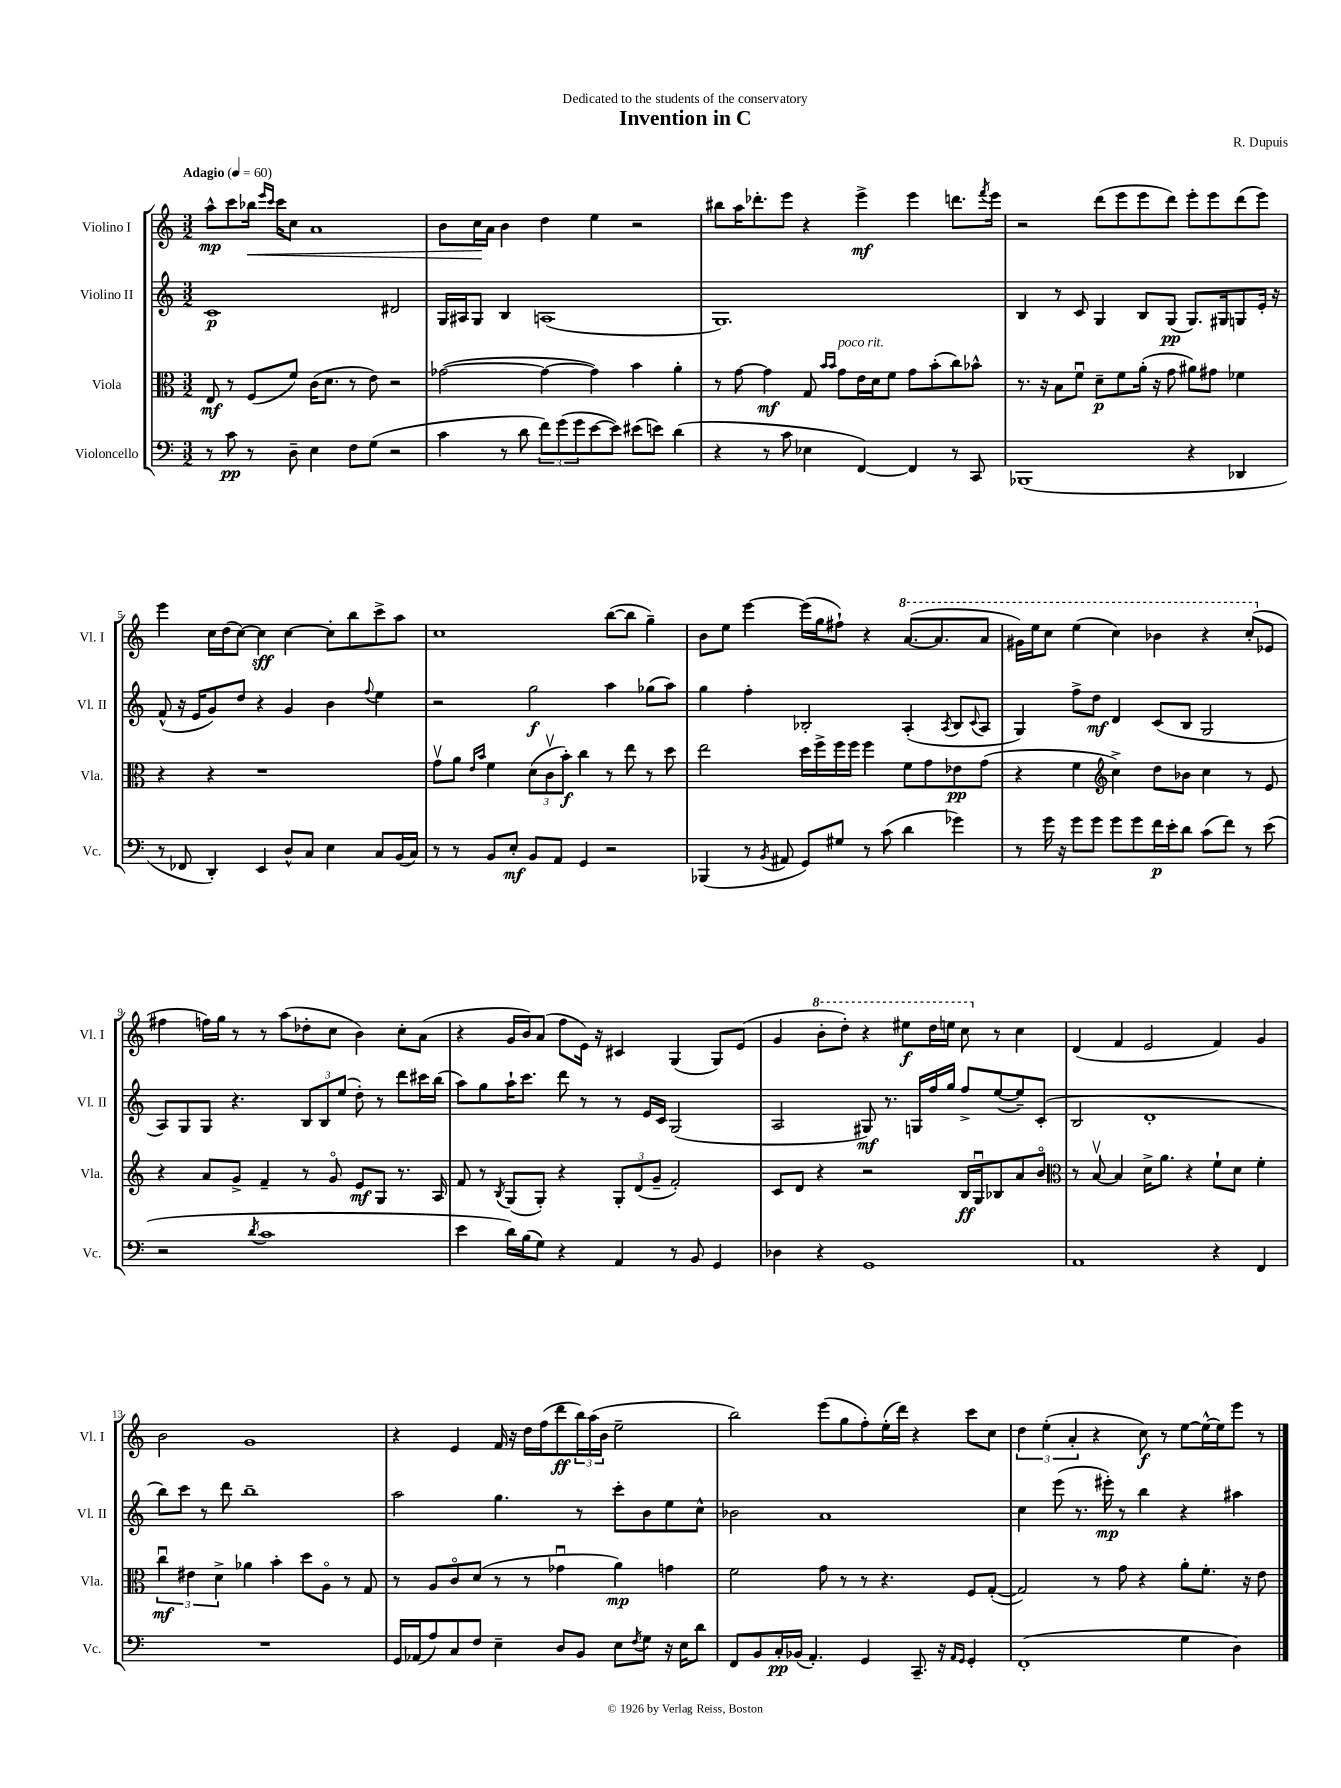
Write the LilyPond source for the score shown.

\header { title = "Invention in C" composer = "R. Dupuis" dedication = "Dedicated to the students of the conservatory" }
<<
\new StaffGroup <<
\new Staff = "s0" \with { instrumentName = "Violino I" shortInstrumentName = "Vl. I" } {
    \clef treble \key c \major \numericTimeSignature \time 3/2 \tempo "Adagio" 4 = 60
    a''8-^\mp c'''8 bes''16\< \grace { e'''16 c'''16 } c'''16 c''8 a'1 |
    b'8 c''16\! a'16 b'4 d''4 e''4 r2 |
    bis''8 a''16 des'''8.-. e'''8 r4 e'''4->\mf e'''4 d'''8. \acciaccatura { f'''8 } e'''16 |
    r2 d'''8( e'''8 e'''8 d'''8) e'''8-. e'''8 d'''8( e'''8) |
    e'''4 c''16 d''16( c''8~) c''4\sff c''4~ c''8-. b''8 c'''8-> a''8 |
    c''1 b''8~( b''8 g''4--) |
    b'8 e''8 e'''4~ e'''16( g''16 fis''8-!) r4 \ottava #1 a''8.~( a''8. a''8 |
    gis''16) e'''16 c'''8 e'''4( c'''4) bes''4 r4 c'''8-.( \ottava #0 ees'8 |
    fis''4 f''16) g''16 r8 r8 a''8( des''8-. c''8 b'4) c''8-. a'8( |
    r4 g'16 b'16) a'8( f''8 e'16) r16 cis'4 g4( g8) e'8( |
    g'4 \ottava #1 b''8-. d'''8-.) r4 eis'''8\f d'''16 e'''16 c'''8 \ottava #0 r8 c''4 |
    d'4( f'4 e'2 f'4) g'4 |
    b'2 g'1 |
    r4 e'4 f'16 r16 d''16 f''16( d'''8\ff \tuplet 3/2 { b''16) a''16( b'16 } e''2-- |
    b''2) e'''8( g''8 f''8-.) e''16-.( d'''16) r4 c'''8 c''8 |
    \tuplet 3/2 { d''4 e''4-.( a'4-. } r4 c''8\f) r8 e''8~ e''16~-^ e''16 e'''8 r8 \bar "|." |
}
\new Staff = "s1" \with { instrumentName = "Violino II" shortInstrumentName = "Vl. II" } {
    \clef treble \key c \major \numericTimeSignature \time 3/2
    c'1\p dis'2 |
    g16 ais16 g8 b4 a1( |
    g1.) |
    b4 r8 c'8 g4 b8 g8\pp( g8.) gis16 g8 e'16-. r16 |
    f'8-^( r16 e'16 g'8) d''8 r4 g'4 b'4 \appoggiatura { f''8 } e''4 |
    r2 g''2\f a''4 ges''8( a''8) |
    g''4 f''4-. bes2-. a4-.( \acciaccatura { a8 } bes8 \appoggiatura { c'8 } a8 |
    g4) f''8-> d''8\mf d'4 c'8( b8 g2 |
    a8) g8 g8 r4. \tuplet 3/2 { b8 b8 e''8( } d''8-.) r8 d'''8 cis'''16 b''16( |
    a''8) g''8 a''16-! c'''8. d'''8 r8 r8 e'16 c'16 g2( |
    a2 gis8\mf) r8. g16 f''16 g''16 f''8-> e''8~( e''8--) c'8-.( |
    b2 d'1-. |
    b''8) c'''8 r8 d'''8 b''1-- |
    a''2 g''4. r8 c'''8-. b'8 e''8 c''8-^ |
    bes'2 a'1 |
    c''4 e'''8( r8. eis'''16-.\mp) r8 b''4 r4 ais''4 \bar "|." |
}
\new Staff = "s2" \with { instrumentName = "Viola" shortInstrumentName = "Vla." } {
    \clef alto \key c \major \numericTimeSignature \time 3/2
    e8\mf r8 f8( f'8) c'16( d'8. r8 e'8) r2 |
    ges'2~( ges'4~ ges'4) b'4 a'4-. |
    r8 g'8~ g'4\mf g8 \grace { b'16 b'16 } g'8^\markup { \italic "poco rit." } e'16 d'16 f'8 g'8 b'8-.( c''8) bes'8-^ |
    r8. r16 b8 f'8\downbow d'8--\p f'8 a'16-.( r16 g'8 ais'8) gis'8 fes'4 |
    r4 r4 r1 |
    g'8\upbow a'8 \grace { e'16 b'16 } f'4 \tuplet 3/2 { d'8( c'8\upbow b'8-.\f) } c''4 r8 e''8 r8 d''8 |
    e''2 d''16 f''16-> f''16 f''16 f''4 f'8 g'8 ees'8\pp g'8( |
    r4 f'4 \clef treble c''4->) d''8 bes'8 c''4 r8 e'8 |
    r4 a'8 g'8-> f'4-- r8 g'8\flageolet e'8\mf g8 r8. a16 |
    f'8 r8 \acciaccatura { b8 } g8( g8-.) r4 \tuplet 3/2 { g8-. d'8( g'8-- } f'2-.) |
    c'8 d'8 r4 r2 b16\ff g16\downbow bes8 a'8 b'8\flageolet |
    \clef alto r8 b8~\upbow b4 d'16-> a'8. r4 f'8-! d'8 f'4-. |
    \tuplet 3/2 { c''4\downbow\mf eis'4 d'4-> } aes'4 b'4-. d''8 a8\flageolet r8 g8 |
    r8 a8 c'8\flageolet d'8( r8 r8 ges'4\downbow a'4\mp) g'4 |
    f'2 g'8 r8 r8 r4. f8 g8~-.( |
    g2) r8 g'8 r4 a'8-. f'8.-. r16 e'8 \bar "|." |
}
\new Staff = "s3" \with { instrumentName = "Violoncello" shortInstrumentName = "Vc." } {
    \clef bass \key c \major \numericTimeSignature \time 3/2
    r8 c'8\pp r8 d8-- e4 f8 g8( r2 |
    c'4 r8 d'8 \tuplet 3/2 { f'8) g'8( g'8 } e'8~ e'8) eis'8( e'8) d'4( |
    r4 r8 c'8 ees4 f,4~) f,4 r8 c,8 |
    bes,,1( r4 des,4 |
    r8 fes,8 d,4-.) e,4 d8-^ c8 e4 c8 b,16( c16) |
    r8 r8 b,8 e8-.\mf b,8 a,8 g,4 r2 |
    bes,,4( r8 \acciaccatura { b,8 } ais,8 g,8) gis8 r8 c'8( d'4 ges'4) |
    r8 g'16 r16 g'8 g'8 g'8 g'8 f'16\p e'16-. d'8 c'8( f'8) r8 e'8( |
    r2 \acciaccatura { d'8 } c'1 |
    e'4 d'16) b16( g8) r4 a,4 r8 b,8 g,4 |
    des4 r4 g,1 |
    a,1 r4 f,4 |
    R1. |
    g,16 aes,16( a8) c8 f8 e4-- d8 b,8 e8 \acciaccatura { f8 } g8 r16 e16 d'8 |
    f,8 b,8 c16-.\pp bes,16( a,4.-.) g,4 c,8.-- r16 \grace { a,16 g,16 } g,4-. |
    f,1-.( g4 d4) \bar "|." |
}
>>
>>
